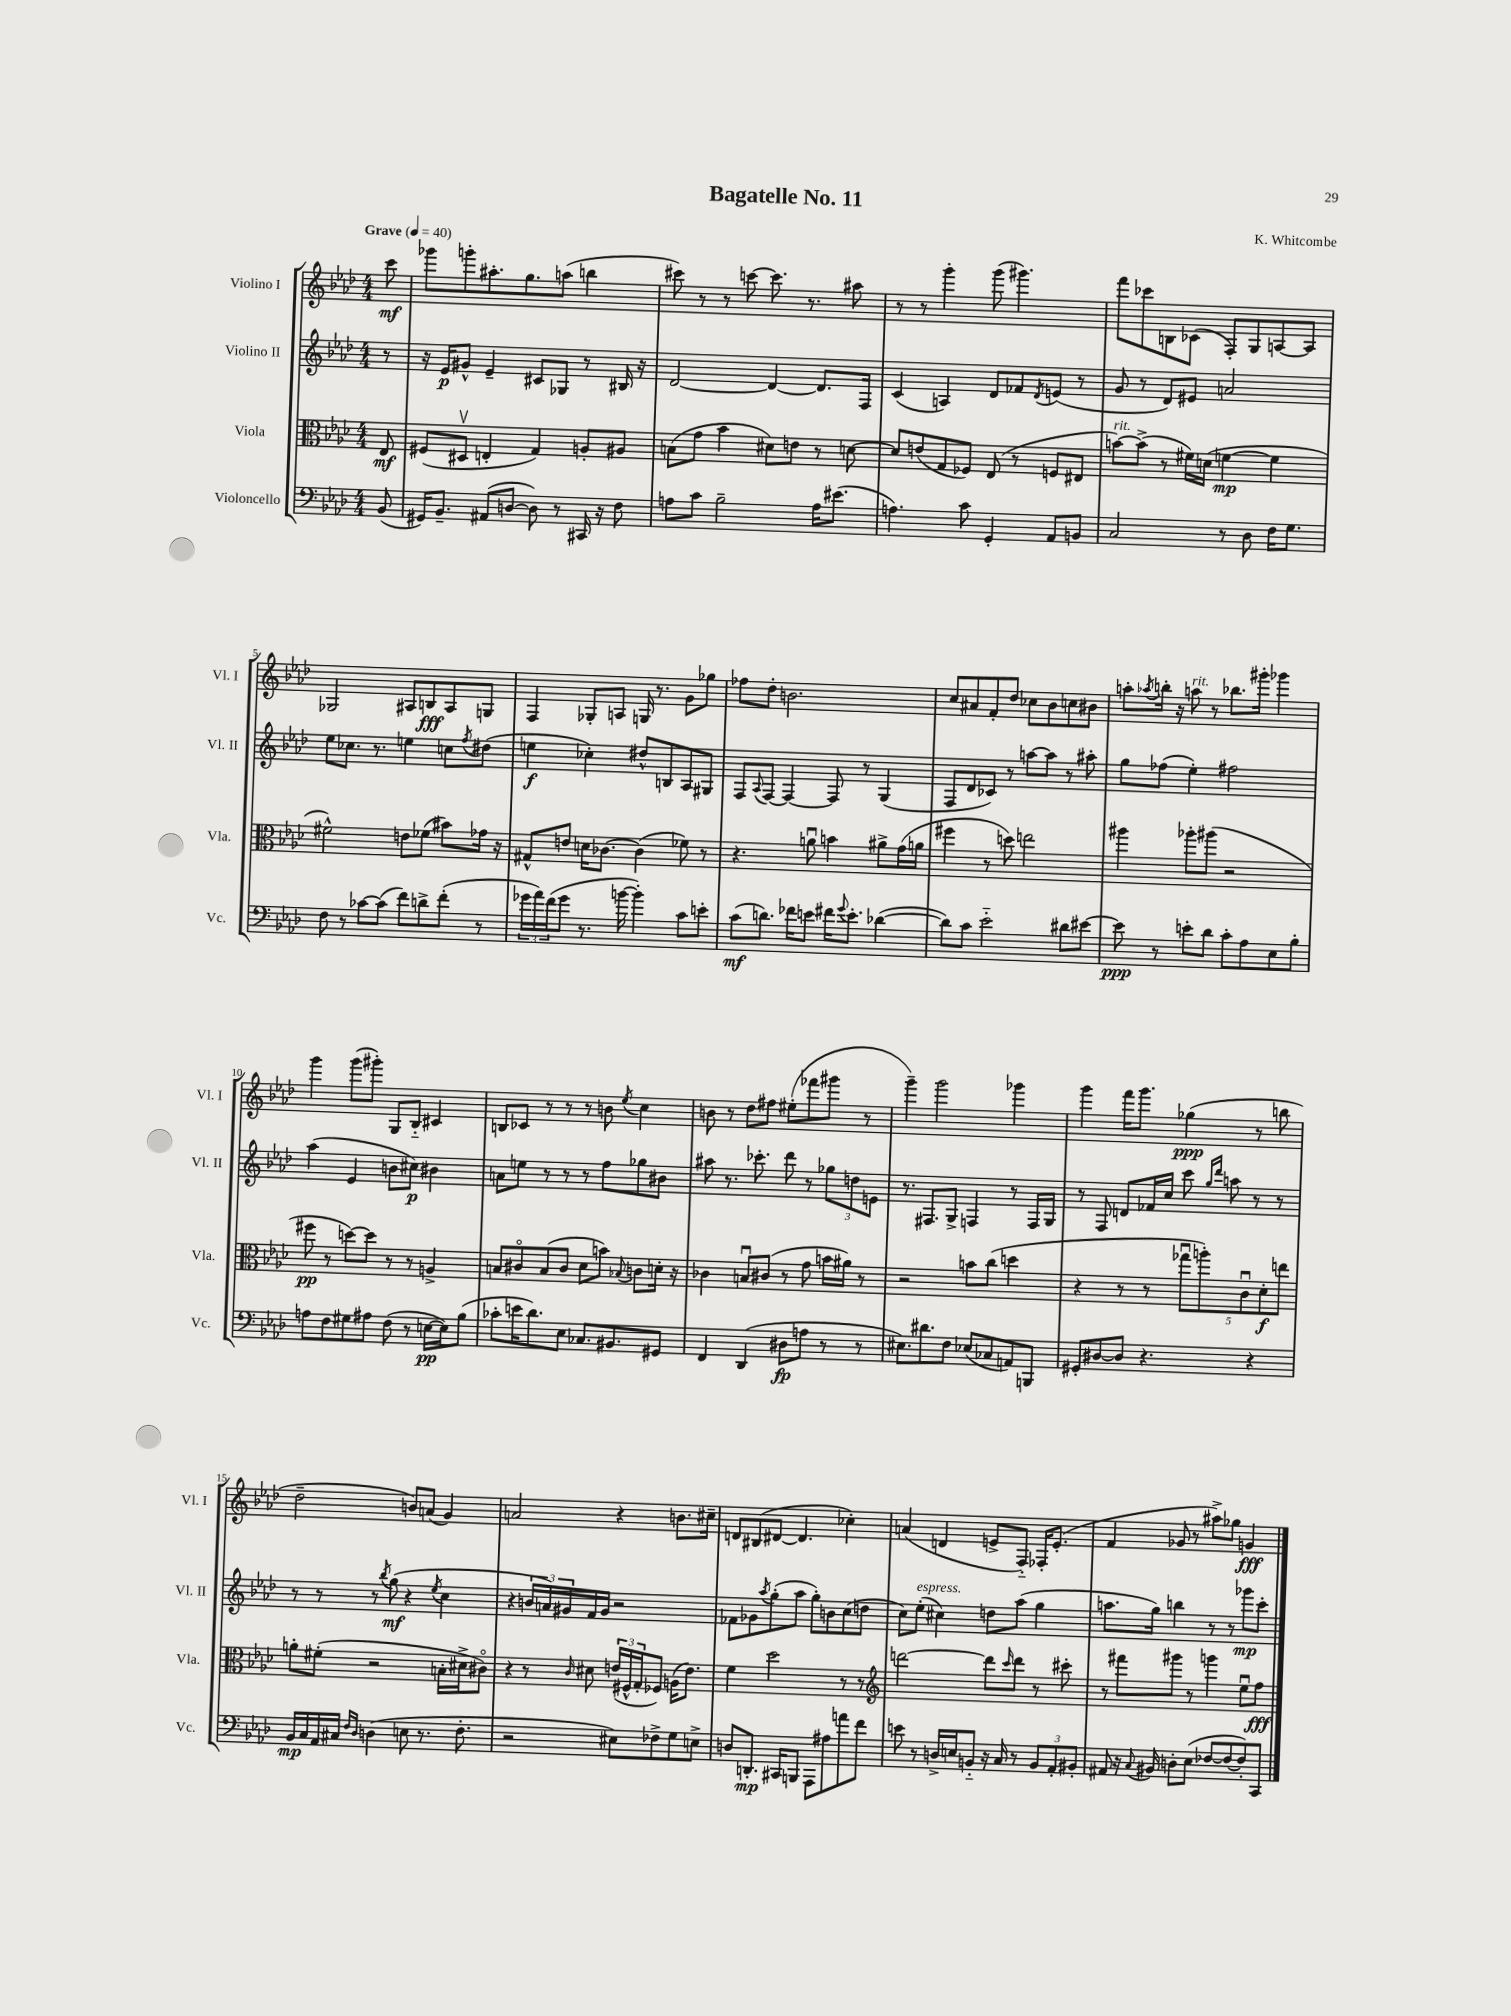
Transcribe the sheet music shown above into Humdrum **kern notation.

**kern	**dynam	**kern	**dynam	**kern	**dynam	**kern	**dynam
*part4	*part4	*part3	*part3	*part2	*part2	*part1	*part1
*staff4	*staff4	*staff3	*staff3	*staff2	*staff2	*staff1	*staff1
*I"Violoncello	*	*I"Viola	*	*I"Violino II	*	*I"Violino I	*
*I'Vc.	*	*I'Vla.	*	*I'Vl. II	*	*I'Vl. I	*
*clefF4	*	*clefC3	*	*clefG2	*	*clefG2	*
*k[b-e-a-d-]	*	*k[b-e-a-d-]	*	*k[b-e-a-d-]	*	*k[b-e-a-d-]	*
*M4/4	*	*M4/4	*	*M4/4	*	*M4/4	*
*MM40	*	*MM40	*	*MM40	*	*MM40	*
=	=	=	=	=	=	=	=
!	!	!	!	!	!	!LO:TX:a:B:t=Grave	!
(8BB-/	.	8E-/	mf	8r	.	8ccc\	mf
=1	=1	=1	=1	=1	=1	=1	=1
16GG#X/KL)	.	(8F#X/L	.	16r	.	8ggg-X\L	.
8.BB-~/J	.	.	.	16e-/KL	p	.	.
.	.	8D#Xv/J	.	8g#X^^/J	.	8gggn'\	.
(8AA#X/L	.	4En'/	.	4e-~/	.	8.aa#X'\	.
[8Dn/J	.	.	.	.	.	.	.
.	.	.	.	.	.	8.gg\	.
8D\])	.	4G/)	.	8c#X/L	.	.	.
8r	.	.	.	8G-X/J	.	(8aan\J	.
16CC#X/	.	8An'/L	.	8r	.	4bbn\	.
16r	.	.	.	.	.	.	.
8F\	.	8A#X/J	.	16B#X/	.	.	.
.	.	.	.	16r	.	.	.
=2	=2	=2	=2	=2	=2	=2	=2
8An\L	.	(8Bn\L	.	[2d-/	.	8ccc#X\)	.
8c\J	.	8g\J	.	.	.	8r	.
2B-~\	.	4b-\	.	.	.	8r	.
.	.	.	.	.	.	[8cccn\	.
.	.	8d#X\L)	.	4d-/_	.	8.ccc\]	.
.	.	8en\J	.	.	.	.	.
.	.	.	.	.	.	8.r	.
16A\KL	.	8r	.	8.d-/L]	.	.	.
(8.e#X\J	.	.	.	.	.	.	.
.	.	[8dn\	.	.	.	8aa#X\	.
.	.	.	.	16F/Jk	.	.	.
=3	=3	=3	=3	=3	=3	=3	=3
4.An\)	.	8d/L]	.	(4c/	.	8r	.
.	.	(8en/	.	.	.	8r	.
.	.	8G/	.	4An/)	.	4ggg'\	.
8c\	.	8F-X/J)	.	.	.	.	.
4GG'/	.	(8E-/	.	8d-/L	.	(8ggg\	.
.	.	8r	.	8f-X/	.	4.ggg#X\)	.
.	.	.	.	8qd-/	.	.	.
8AA-/L	.	8Fn/L	.	(8en/J	.	.	.
8BBn/J	.	8E#X/J	.	8r	.	.	.
=4	=4	=4	=4	=4	=4	=4	=4
!	!	!LO:TX:a:i:t=rit.	!	!	!	!	!
2C/	.	[8bn\L)	.	8g/	.	8fff\L	.
.	.	(8b^\J]	.	8r	.	8ccc-X\	.
.	.	8r	.	8d-/L)	.	8Bn\	.
.	.	16f#X\LL)	.	8e#X/J	.	(8c-X\J	.
.	.	(16dn\JJ	.	.	.	.	.
8r	.	[4fn\	mp	2an/	.	8F'/L)	.
8D-\	.	.	.	.	.	8G/	.
16F\KL	.	4f\]	.	.	.	[8An/	.
8.G\J	.	.	.	.	.	.	.
.	.	.	.	.	.	8A/J]	.
!!LO:LB:g=z
=5	=5	=5	=5	=5	=5	=5	=5
8F\	.	2f#X^^\)	.	8ee-\L	.	2G-X/	.
8r	.	.	.	8.cc-X\J	.	.	.
[8c-X\L	.	.	.	.	.	.	.
.	.	.	.	8.r	.	.	.
(8c-\J]	.	.	.	.	.	.	.
8f\L)	.	8en\L	.	4een\	.	8A#X/L	.
8dn^\	.	(8f-X\J	.	.	.	8Bn/	fff
(8f'\J	.	8b#X\L)	.	8ccn\L	.	8A#/	.
.	.	.	.	8qff/	.	.	.
8r	.	16g-X\Jk	.	(8dd#X\J	.	8Gn/J	.
.	.	16r	.	.	.	.	.
=6	=6	=6	=6	=6	=6	=6	=6
24g-X\LL	.	8G#X^^/L	.	4een\	f	4F/	.
24a-\)	.	.	.	.	.	.	.
(24f\J	.	.	.	.	.	.	.
8g-\J	.	8en/J	.	.	.	.	.
8.r	.	16dn\KL	.	4cc-X'\)	.	8G-X'/L	.
.	.	[8.c-X\J	.	.	.	.	.
.	.	.	.	.	.	8An/J	.
[16bn\	.	.	.	.	.	.	.
4b'\])	.	(4c-\]	.	8dd#X^^/L	.	16Gn/	.
.	.	.	.	.	.	8.r	.
.	.	.	.	8Bn/	.	.	.
8c\L	.	8f-X\)	.	8A-/	.	8g\L	.
8en'\J	.	8r	.	8G#X/J	.	8gg-X\J	.
=7	=7	=7	=7	=7	=7	=7	=7
(8c\L	mf	4.r	.	8F/L	.	8ff-X\L	.
.	.	.	.	8qqA-/	.	.	.
8.dn\J)	.	.	.	[8F/J	.	8dd-'\J	.
.	.	.	.	4F/_	.	2.bn\	.
16f-X\KL	.	.	.	.	.	.	.
8en\J	.	8anu\	.	.	.	.	.
16f#X\KL	.	4bn\	.	8F/]	.	.	.
8qqg/	.	.	.	.	.	.	.
8.e'\J	.	.	.	.	.	.	.
.	.	.	.	8r	.	.	.
([4d-X\	.	8a#X^\L	.	(4G/	.	.	.
.	.	(16g\L	.	.	.	.	.
.	.	16an\JJ	.	.	.	.	.
=8	=8	=8	=8	=8	=8	=8	=8
8d-\L])	.	4ff#X\	.	8F/L	.	8cc/L	.
8c\J	.	.	.	8d-/	.	8a#X/	.
2e-\	.	8r	.	8c-X/J)	.	8f'/	.
.	.	8ddn\)	.	8r	.	8dd-/J	.
.	.	2een\	.	[8aan\L	.	8cc-X\L	.
.	.	.	.	8aa\J]	.	8b-\	.
8d#X\L	.	.	.	8r	.	8ccn\	.
[8e#X\J	.	.	.	8aa#X'\	.	8b#X\J	.
=9	=9	=9	=9	=9	=9	=9	=9
8e#\]	ppp	4aa#X\	.	8gg\L	.	8aan'\L	.
.	.	.	.	.	.	8qaa-X/	.
8r	.	.	.	(8ff-X\J	.	16bbn'\Jk	.
.	.	.	.	.	.	16r	.
!	!	!	!	!	!	!LO:TX:a:i:t=rit.	!
8en'\L	.	8aa-X'\L	.	4ee-'\)	.	8aan\	.
8d-\J	.	(8aa#X\J	.	.	.	8r	.
8c'\L	.	2r	.	2ff#X\	.	8.bb-X\L	.
8A-\	.	.	.	.	.	.	.
.	.	.	.	.	.	16ggg#X'\Jk	.
8E-\	.	.	.	.	.	4ggg-X\	.
8B-'\J	.	.	.	.	.	.	.
!!LO:LB:g=z
=10	=10	=10	=10	=10	=10	=10	=10
8An\L	.	8ff#X\	pp	(4aa-\	.	4ggg\	.
8F\	.	8r	.	.	.	.	.
8G#X\	.	[8ddn\L)	.	4e-/	.	(8ggg\L	.
8A#X\J	.	8dd\J]	.	.	.	8ggg#X'\J)	.
(8F\	.	8r	.	8bn\L	.	8G/L	.
8r	.	8r	.	8cc#X\J)	p	8B-/J	.
[16En\LL	pp	4An^/	.	4b#X\	.	4c#X/	.
16E\J])	.	.	.	.	.	.	.
(8B-\J	.	.	.	.	.	.	.
=11	=11	=11	=11	=11	=11	=11	=11
8c-X'\L	.	8Bn/L	.	8an\L	.	8Bn/L	.
16en\K	.	8c#X/	.	8een\J	.	8c-X/J	.
8.d-\)	.	.	.	.	.	.	.
.	.	(8B/	.	8r	.	8r	.
8E-\J	.	8c#/J	.	8r	.	8r	.
8.C-X/L	.	8d-\L	.	8r	.	8r	.
.	.	8bn\J)	.	8ff\L	.	8bn\	.
8.BB#X/	.	.	.	.	.	.	.
.	.	8qqB-X/	.	.	.	8qee-/	.
.	.	8cn\L	.	8gg-X\	.	4cc\	.
8GG#X/J	.	16dn'\Jk	.	8b#X\J	.	.	.
.	.	16r	.	.	.	.	.
=12	=12	=12	=12	=12	=12	=12	=12
4FF/	.	4c-X\	.	8aa#X\	.	8bn\	.
.	.	.	.	8.r	.	8r	.
(4DD-/	.	8Bnu/L	.	.	.	8dd-\L	.
.	.	.	.	8.ccc-X'\	.	.	.
.	.	(8c#X/J	.	.	.	8ff#X\J	.
8D#X\L	fp	8r	.	8ddd-\	.	(8ee#X'\L	.
8An\J	.	8g\	.	8r	.	8fff-X\	.
8r	.	16bn\LL	.	12gg-X\L	.	8ggg#X\J	.
.	.	16a#X\JJ)	.	.	.	.	.
.	.	.	.	12ddn\	.	.	.
8r	.	8r	.	.	.	8r	.
.	.	.	.	12en\J	.	.	.
=13	=13	=13	=13	=13	=13	=13	=13
8.E#X\L)	.	2r	.	8.r	.	4ggg~\)	.
8.d#X\	.	.	.	8.F#X/L	.	.	.
.	.	.	.	.	.	2ggg\	.
8F\J	.	.	.	8G^/J	.	.	.
(8E-X/L	.	8bn\L	.	4Fn/	.	.	.
8C-X/	.	(8cc\J	.	.	.	.	.
8AAn/)	.	4ddn\	.	8r	.	4ggg-X\	.
8BBBn/J	.	.	.	16F/LL	.	.	.
.	.	.	.	16G/JJ	.	.	.
=14	=14	=14	=14	=14	=14	=14	=14
8GG#X'/L	.	4r	.	8r	.	4ggg\	.
[8D#X/	.	.	.	8F/	.	.	.
8D#/J]	.	8r	.	8dn/L	.	16fff\KL	.
.	.	.	.	.	.	8.ggg\J	.
4.r	.	8r	.	16f-X/L	.	.	.
.	.	.	.	16cc/JJ	.	.	.
.	.	10gg-Xu\L	.	8ccc\	.	(4gg-X\	ppp
.	.	10aan'\)	.	.	.	.	.
.	.	.	.	16qqgg/LL	.	.	.
.	.	.	.	16qqddd-/JJ	.	.	.
.	.	.	.	8aan\	.	.	.
.	.	10cu\	.	.	.	.	.
4r	.	.	.	8r	.	8r	.
.	.	10d-'\	f	.	.	.	.
.	.	.	.	8r	.	8bbn\	.
.	.	10een\J	.	.	.	.	.
!!LO:LB:g=z
=15	=15	=15	=15	=15	=15	=15	=15
16BB-/LL	mp	8an'\L	.	8r	.	2dd-~\	.
16C/	.	.	.	.	.	.	.
16AA-/	.	(8f#X'\J	.	8r	.	.	.
16C#X/JJ	.	.	.	.	.	.	.
16qqF/LL	.	.	.	.	.	.	.
16qqD-/JJ	.	.	.	.	.	.	.
(4Dn\	.	2r	.	8r	.	.	.
.	.	.	.	8qbb-/	.	.	.
.	.	.	.	(8gg\	mf	.	.
8En\	.	.	.	4r	.	8bn/L)	.
8.r	.	.	.	.	.	(8an/J	.
.	.	.	.	8qee-/	.	.	.
.	.	16Bn'\LL	.	4cc\	.	4g/)	.
8.F'\	.	16d#X^\J	.	.	.	.	.
.	.	8c#X\J)	.	.	.	.	.
=16	=16	=16	=16	=16	=16	=16	=16
2r	.	4r	.	4r	.	2an/	.
.	.	8r	.	24bn/LL	.	.	.
.	.	.	.	24an/)	.	.	.
.	.	.	.	24g#X/	.	.	.
.	.	16qqc/	.	.	.	.	.
.	.	8d#X\	.	16f/	.	.	.
.	.	.	.	16g#/JJ	.	.	.
8E#X\L)	.	(24en/LL	.	2r	.	4r	.
.	.	24F#X^^/	.	.	.	.	.
.	.	24G'/J	.	.	.	.	.
8F-X^\	.	8F-X/J)	.	.	.	.	.
8G\	.	(16An\KL	.	.	.	8.bn\L	.
.	.	8.e\J)	.	.	.	.	.
8En^\J	.	.	.	.	.	.	.
.	.	.	.	.	.	16cc#X~\Jk	.
=17	=17	=17	=17	=17	=17	=17	=17
8Dn/L	.	4f\	.	8f-X\L	.	8dn/L	.
8.DDn'/J	mp	.	.	8g-X\	.	(8B#X/	.
.	.	.	.	8qaa-/	.	.	.
.	.	2dd-\	.	(8gg'\	.	[8d#X/J	.
16CC#X/KL	.	.	.	.	.	.	.
8BBBn/J	.	.	.	8aa-\J	.	4.d#/]	.
8AAA-\L	.	.	.	8gg'\L)	.	.	.
8A#X\	.	.	.	8bn\	.	.	.
8an\	.	8r	.	(8cc\	.	4cc-X'\)	.
8f\J	.	8r	.	8ddn\J	.	.	.
=18	=18	=18	=18	=18	=18	=18	=18
*	*	*clefG2	*	*	*	*	*
8en\	.	[2dddn\	.	8cc\L)	.	(4an/	.
!	!	!	!	!LO:TX:a:i:t=espress.	!	!	!
8r	.	.	.	(8ee-'\J	.	.	.
16Dn^/LL	.	.	.	4cc#X\)	.	4dn/	.
16En/J	.	.	.	.	.	.	.
8BBn/J	.	.	.	.	.	.	.
16r	.	8ddd\L]	.	8ddn\L	.	8en^/L	.
16C/	.	.	.	.	.	.	.
.	.	16qqccc/	.	.	.	.	.
8r	.	8ddd\J	.	(8aa-\J	.	8F/J)	.
12BB/L	.	8r	.	4gg\	.	16F-X'/KL	.
.	.	.	.	.	.	(8.e'/J	.
12AA-'/	.	.	.	.	.	.	.
.	.	8ccc#X'\	.	.	.	.	.
12BB#X'/J	.	.	.	.	.	.	.
=19	=19	=19	=19	=19	=19	=19	=19
8AA#X/	.	8r	.	8.aan\L	.	4f/	.
16r	.	8fff#X\L	.	.	.	.	.
8qqC/	.	.	.	.	.	.	.
16BB#X/	.	.	.	16gg\Jk)	.	.	.
8Dn'\L	.	8ggg#X\J	.	4bbn\	.	8g-X/	.
(8E-\J	.	8r	.	.	.	8r	.
[8F-X/L	.	4gggn\	.	8r	.	8aa#X^\L)	.
8F-/_	.	.	.	8r	.	8gg-X\J	.
8F-'/])	.	8ee-u\L	.	8ggg-X\L	mp	4gn/	fff
8CC/J	.	8ff\J	fff	8ccc'\J	.	.	.
==	==	==	==	==	==	==	==
*-	*-	*-	*-	*-	*-	*-	*-
